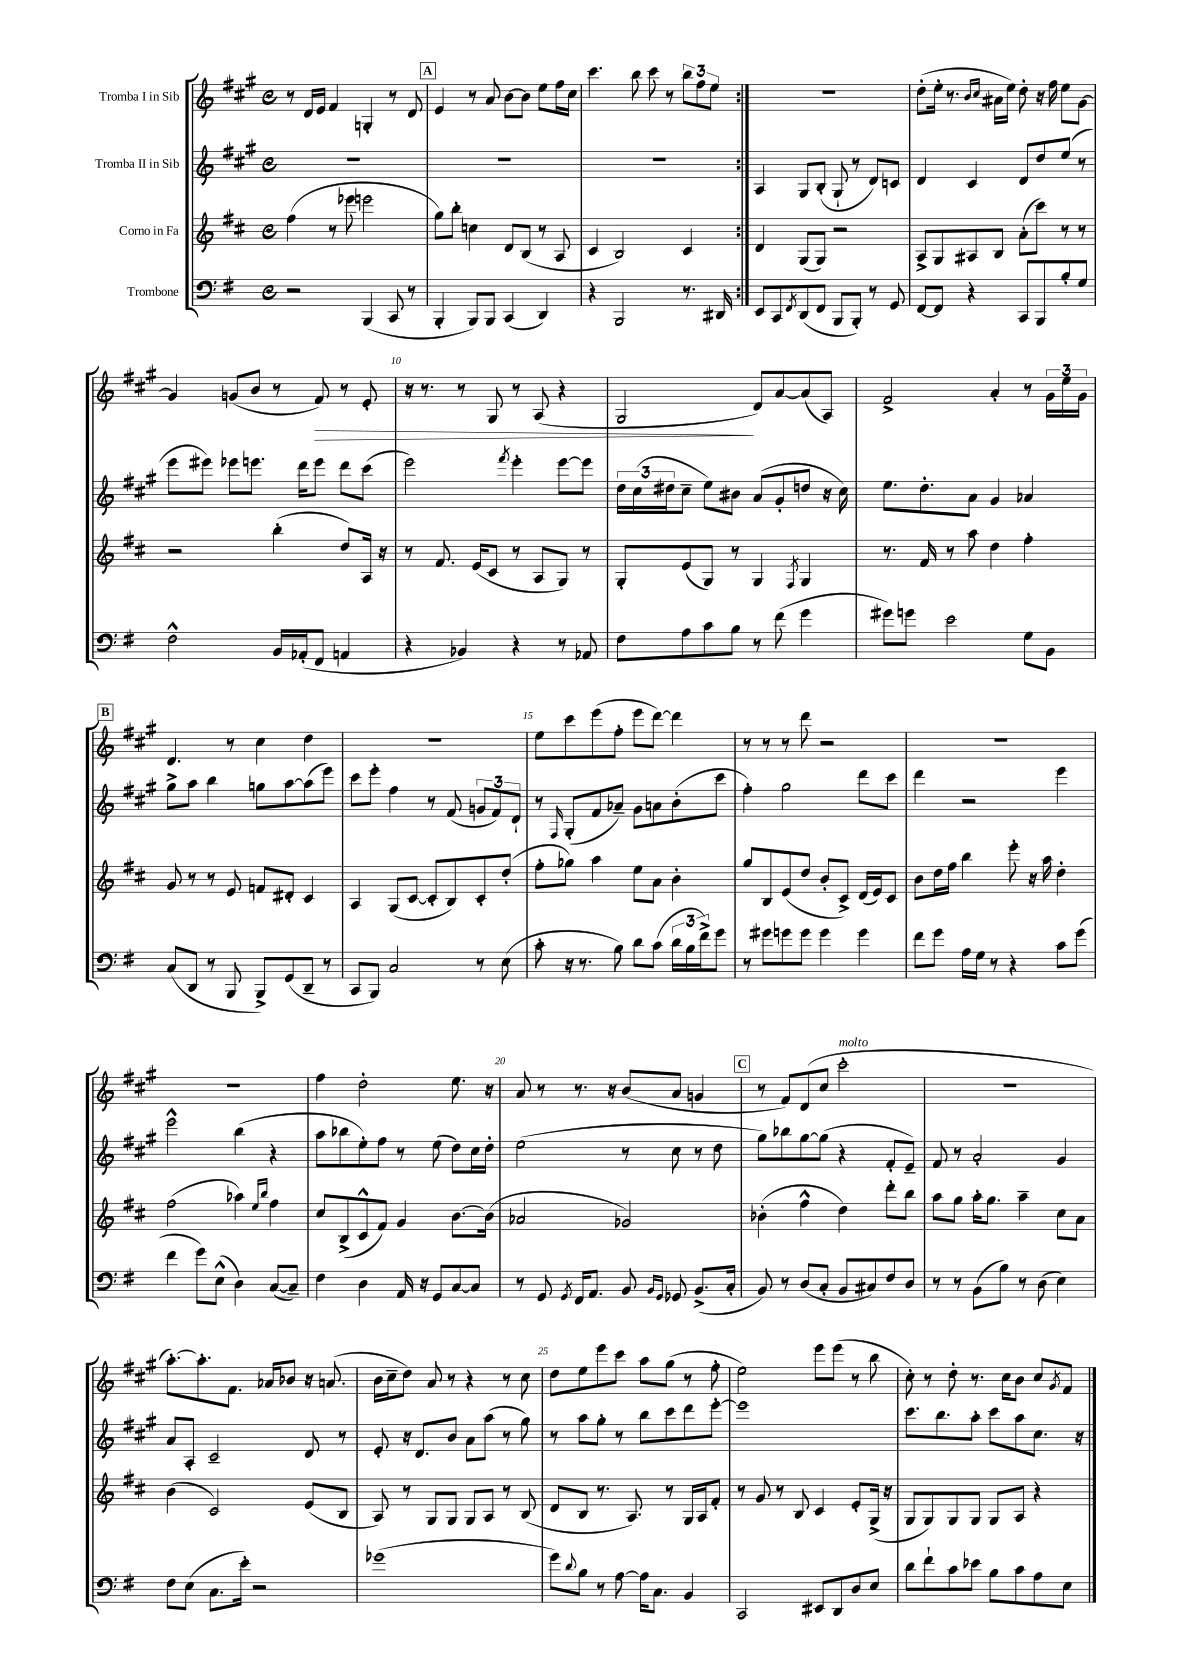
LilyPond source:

<<
\new StaffGroup <<
\new Staff = "s0" \with { instrumentName = "Tromba I in Sib" } {
    \clef treble \key a \major \defaultTimeSignature \time 4/4
    \repeat volta 2 { r8 d'16 e'16 fis'4 g4-. r8 d'8 |
    \mark \markup { \box "A" } e'4 r8 a'8 b'8~ b'8 e''8 fis''16 cis''16 |
    cis'''4. b''8 cis'''8 r8 \tuplet 3/2 { b''8 fis''8 e''8 } | }
    R1 |
    d''8-.( e''16-. r8. \grace { b'16 cis''16 } ais'16 e''16) d''8-. r16 fis''16 e''8 gis'8~ |
    gis'4 g'8( b'8 r8 fis'8\>) r8 e'8-. |
    r16 r8. r8 gis8 r8 a8( r4 |
    gis2\! d'8) a'8~ a'8( a8) |
    fis'2-> a'4-. r8 \tuplet 3/2 { gis'16 e''16 gis'16 } |
    \mark \markup { \box "B" } d'4. r8 cis''4 d''4 |
    R1 |
    e''8 cis'''8 e'''8( fis''8-. e'''8 d'''8~) d'''4 |
    r8 r8 r8 d'''8 r2 |
    R1 |
    R1 |
    fis''4 d''2-. e''8. r16 |
    a'8 r8 r8. r16 b'8( a'8 g'4 |
    \mark \markup { \box "C" } r8 fis'8) d'8( cis''8 cis'''2-.^\markup { \italic "molto" } |
    r1 |
    a''8.~-.) a''8.-. fis'8. aes'16 bes'8 r16 a'8.( |
    b'16 cis''16-- d''8) a'8 r8 r4 r8 cis''8 |
    d''8 e''8 e'''8 cis'''8 a''8 gis''8( r8 fis''8-. |
    e''2) e'''8 e'''8( r8 b''8 |
    cis''8-.) r8 d''8-. r8. cis''16 b'8 cis''8 \acciaccatura { gis'8 } fis'8 \bar "|." |
}
\new Staff = "s1" \with { instrumentName = "Tromba II in Sib" } {
    \clef treble \key a \major \defaultTimeSignature \time 4/4
    \repeat volta 2 { R1 |
    \mark \markup { \box "A" } R1 |
    R1 | }
    a4 gis8 b8-.( gis8-! r8 d'8) c'8 |
    d'4 cis'4 d'8 d''8 e''8( r8 |
    e'''8 eis'''8) ees'''8 e'''8. d'''16 e'''8 d'''8 cis'''8( |
    e'''2) \acciaccatura { fis'''8 } e'''4-. e'''8~ e'''8 |
    \tuplet 3/2 { d''16 cis''16( dis''16 } cis''8-- e''8) bis'8 a'8( gis'8-. d''8 r16 cis''16) |
    e''8. d''8.-. a'8 gis'4 aes'4 |
    \mark \markup { \box "B" } gis''8-> a''8 b''4 g''8 a''8~ a''8( e'''8) |
    cis'''8 e'''8-. fis''4 r8 fis'8( \tuplet 3/2 { g'8 fis'8) d'8-! } |
    r8 \grace { fis16 } gis8-.( fis'8 aes'8--) gis'8 a'8 b'8-.( cis'''8 |
    fis''4-.) gis''2 d'''8 cis'''8 |
    d'''4 r2 e'''4 |
    e'''2-^ b''4( r4 |
    a''8 bes''8 e''8-.) fis''8 r8 e''8( d''8) cis''16 d''16-. |
    e''2( r8 cis''8 r8 d''8 |
    \mark \markup { \box "C" } gis''8) bes''8 gis''8~ gis''8( r4 fis'8-. e'8--) |
    fis'8 r8 a'2-. gis'4 |
    a'8 a8-. cis'2-- d'8 r8 |
    e'8-. r16 d'8. b'8 a'8 a''8( r8 gis''8) |
    r8 a''8 gis''8-. r8 b''8 cis'''8 d'''8 e'''8~-. |
    e'''1 |
    cis'''8. b''8. a''8-. cis'''8 a''8 cis''8. r16 \bar "|." |
}
\new Staff = "s2" \with { instrumentName = "Corno in Fa" } {
    \clef treble \key d \major \defaultTimeSignature \time 4/4
    \repeat volta 2 { fis''4( r8 ees'''8 e'''2 |
    \mark \markup { \box "A" } g''8) b''8-. c''4 d'8 b8( r8 a8 |
    cis'4 b2) cis'4 | }
    d'4 g8( g8) r2 |
    a8-> g8 ais8 b8 a'8-.( cis'''8) r8 r8 |
    r2 b''4-.( d''8) a16 r16 |
    r8 fis'8. e'16( cis'8 r8 a8 g8) r8 |
    g8-. e'8( g8) r8 g4 \acciaccatura { fis8 } g4 |
    r8. fis'16 r8 a''8 d''4 fis''4-. |
    \mark \markup { \box "B" } g'8 r8 r8 e'8 f'8 dis'8-. cis'4 |
    a4 g8( cis'8~ cis'8-. b8) cis'8-. d''8-.( |
    fis''8-. ges''8) a''4 e''8 a'8 b'4-. |
    g''8 b8 e'8( d''8 b'8-. cis'8->) d'16( e'16) cis'8 |
    b'8 d''16 fis''16 b''4 e'''8-. r16 a''16 d''4-. |
    fis''2( aes''4) \grace { e''16 b''16 } fis''4 |
    cis''8 b8->( cis'8-^ fis'8) g'4 b'8.~ b'16( |
    aes'2 ges'2) |
    \mark \markup { \box "C" } bes'4-.( fis''4-^ d''4) d'''8-. b''8 |
    a''8 g''8 a''16-. g''8. a''4-- cis''8 a'8 |
    b'4( cis'2) e'8( b8 |
    a8) r8 g8 g8 g8 a8 r8 b8( |
    d'8 b8 r8. a8.) r8 g16 a16 fis'8-. |
    r8 g'8 r8 b8 cis'4 e'8-. g16->( r16 |
    g8 g8) g8 g8 g8 a8 r4 \bar "|." |
}
\new Staff = "s3" \with { instrumentName = "Trombone" } {
    \clef bass \key g \major \defaultTimeSignature \time 4/4
    \repeat volta 2 { r2 b,,4( c,8 r8 |
    \mark \markup { \box "A" } b,,4-. b,,8) b,,8 c,4( d,4) |
    r4 b,,2 r8. dis,16 | }
    e,8 c,8 \acciaccatura { fis,8 } d,8( fis,8 b,,8 b,,8-.) r8 g,8 |
    fis,8~ fis,8 r4 c,8 b,,8 b8-. g8 |
    fis2-^ b,16 aes,16-.( fis,8 a,4 |
    r4 bes,4) r4 r8 aes,8 |
    fis8 a8 c'8 b8 r8 fis'8( g'4 |
    gis'8) g'8 e'2 g8 b,8 |
    \mark \markup { \box "B" } c8( d,8 r8 b,,8 b,,8->) g,8( d,8-- r8 |
    c,8 b,,8) c2 r8 e8( |
    c'8-. r16 r8. b8) d'8 c'8( \tuplet 3/2 { d'16 b16 fis'16->) } g'8 |
    r8 gis'8 g'8 g'8 g'4 g'4 |
    fis'8 g'8 a16 g16 r8 r4 c'8 g'8( |
    fis'4 g'8) e8-^( d4) c8~( c8--) |
    fis4 d4 a,16 r16 g,8 c8~ c8 |
    r8 g,8 \acciaccatura { g,8 } fis,16 a,8. b,8 \grace { b,16 g,16 } ges,8 b,8.->( c16-. |
    \mark \markup { \box "C" } b,8) r8 d8( c8-. b,8 cis8) fis8 d8 |
    r8 r8 b,8( b8) r8 d8( e4) |
    fis8 e8( c8. e'16-.) r2 |
    ges'1( |
    g'8) \appoggiatura { d'8 } b8 r8 a8~ a16 c8. b,4 |
    c,2 eis,8 d,8 d8 e8 |
    d'8 fis'8-! c'8 ees'8 b8 c'8 a8 e8 \bar "|." |
}
>>
>>
\layout { \context { \Score currentBarNumber = #4 \override BarNumber.break-visibility = ##(#f #t #t) barNumberVisibility = #(every-nth-bar-number-visible 5) } }
